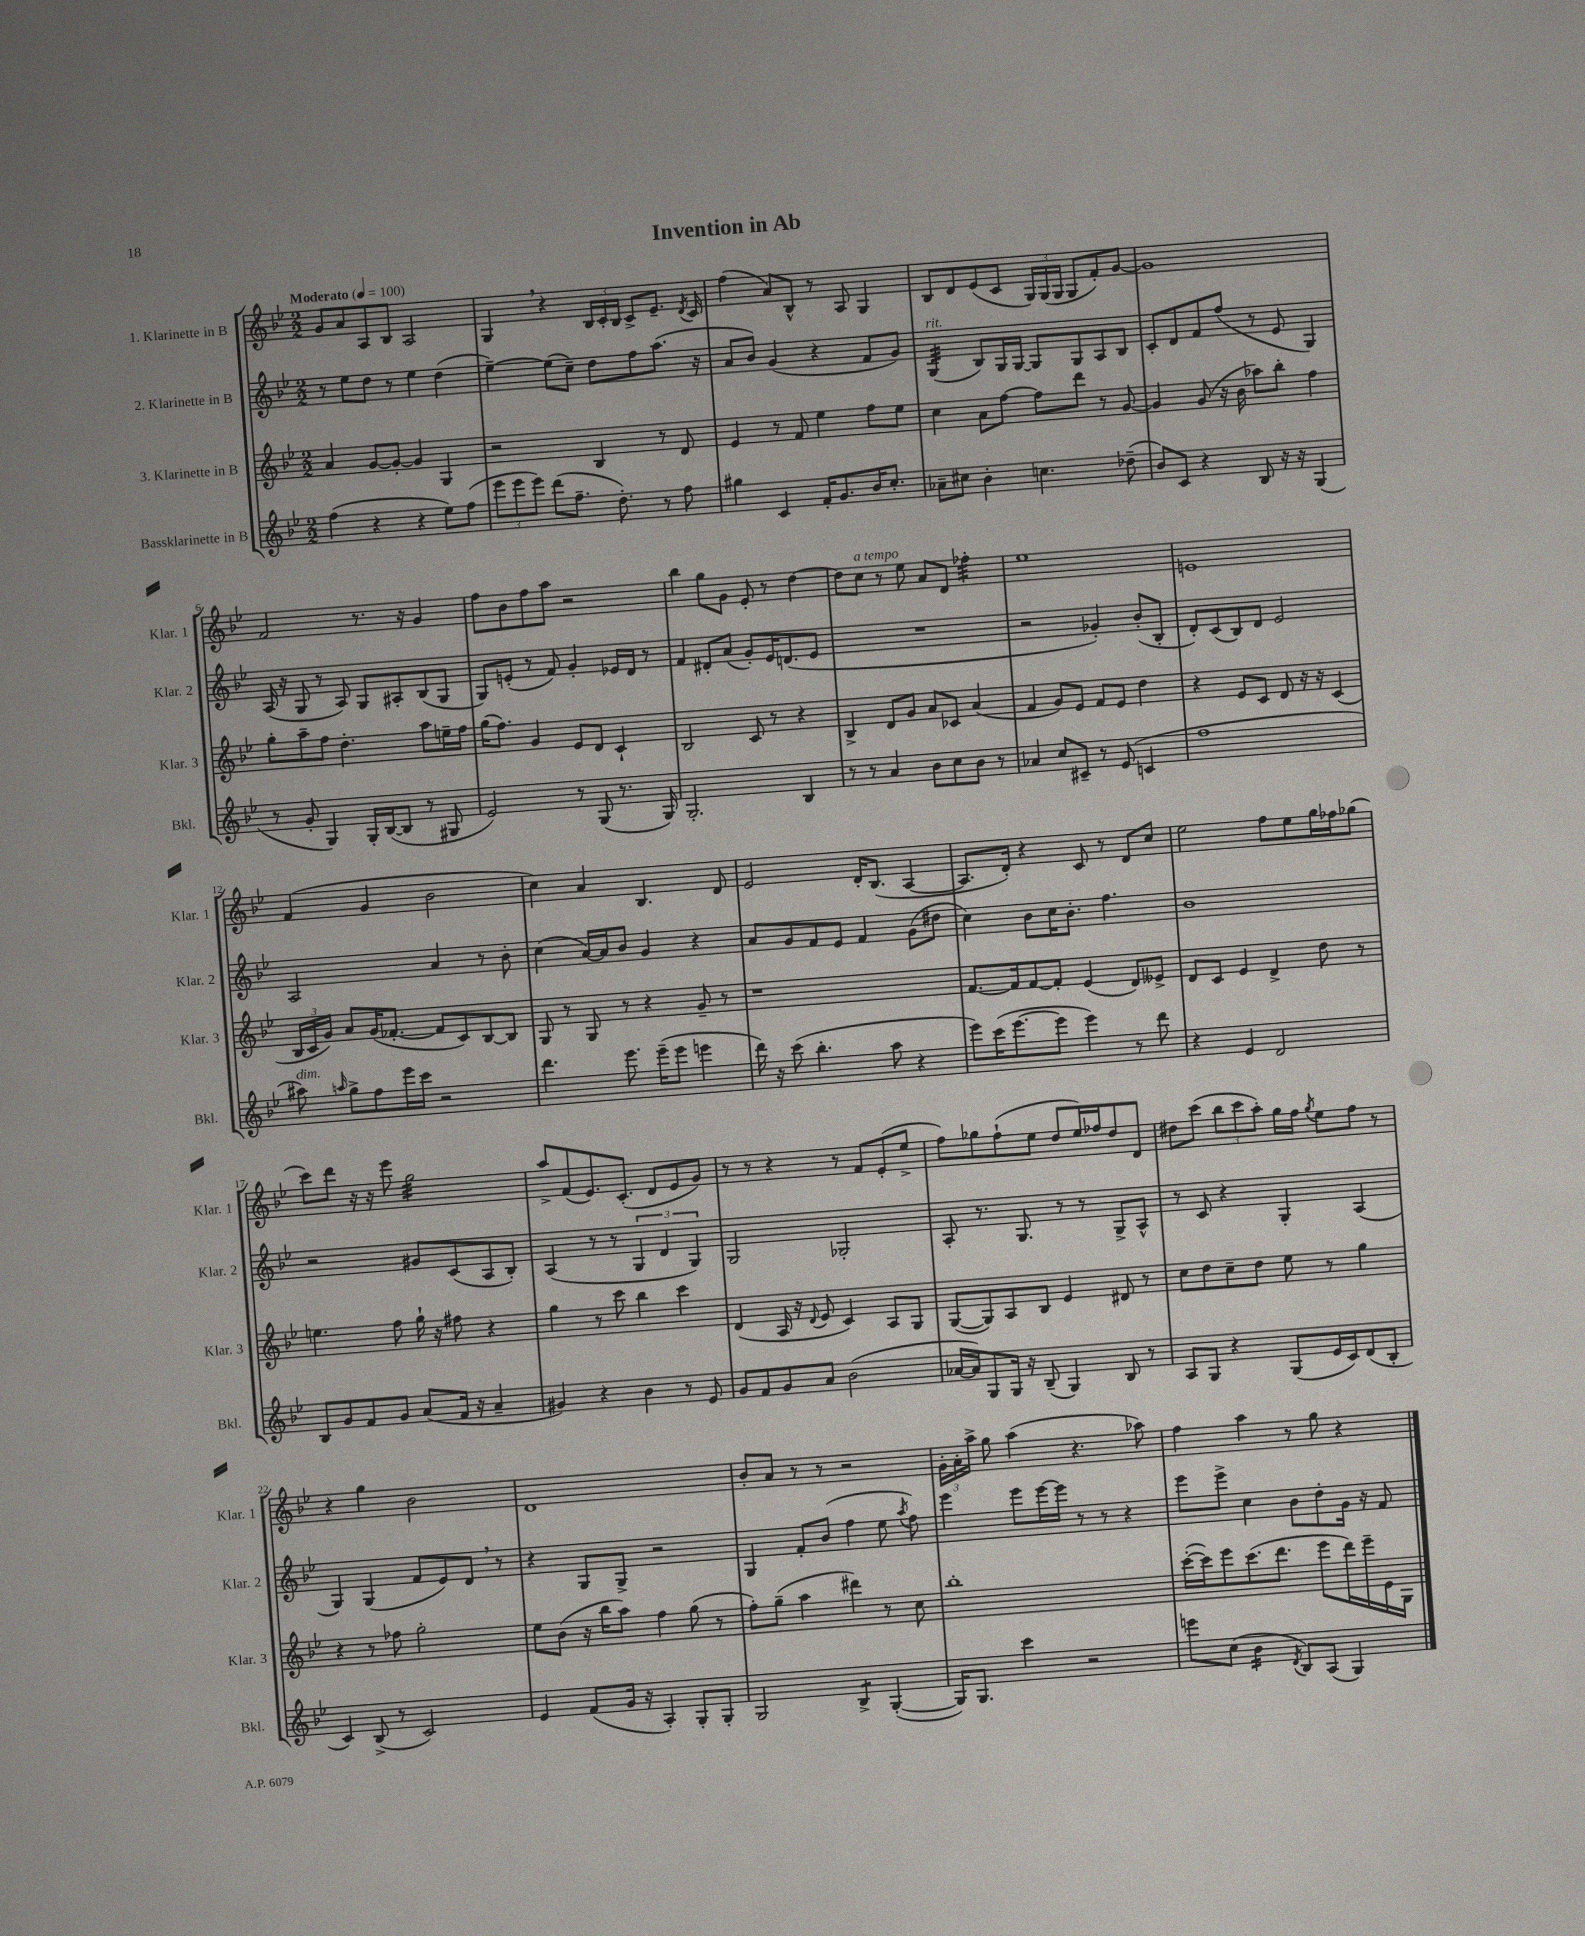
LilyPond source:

\header { title = "Invention in Ab" }
<<
\new StaffGroup <<
\new Staff = "s0" \with { instrumentName = "1. Klarinette in B" shortInstrumentName = "Klar. 1" } {
    \clef treble \key bes \major \numericTimeSignature \time 2/2 \tempo "Moderato" 4 = 100
    \autoBeamOff g'8[ a'8 a8 bes8] a2 |
    g4 \breathe r4 \tuplet 3/2 { bes16[ c'16-. bes16] } c'8[-> ees'8.]-- \acciaccatura { d'8 } c'16 |
    f''4( a'8[) bes8]-^ r8 a8 g4 |
    bes8[ d'8 ees'8( c'8] \tuplet 3/2 { g16[) g16( g16] } g8[ f'8-.) g'8]~ |
    g'1 |
    f'2 r8. r16 g'4 |
    f''8[ bes'8 f''8 a''8] r2 |
    bes''4 g''8[ g'8] ees'8-. r8 d''4~ |
    d''8[ c''8]^\markup { \italic "a tempo" } r8 ees''8 a'8[ d'8] fes''4:32-. |
    ees''1 |
    e'1 |
    f'4( g'4 bes'2 |
    c''4) a'4 bes4. d'8 |
    ees'2 d'16[-. bes8.]( a4~ |
    a8.[ d'16]-.) r4 c'8 r8 d'8[ c''8] |
    ees''2 f''8[ ees''8 g''16 fes''16 ges''8]( |
    c'''8[) d'''8] r16 r16 ees'''8 g''2:32 |
    a''8[-> f'8( ees'8.) c'8.]-.( d'8[ ees'8 g'8]) |
    r8 r8 r4 r8 f'8[ ees'8-.( ees''8]-> |
    f''8[) ges''8 f''8-!( ees''8] d''8[ ees''16) fes''16 d''8 d'8] |
    dis''8[ c'''8]( \tuplet 3/2 { bes''8[ c'''8 a''8]-.) } g''16[ f''16] \acciaccatura { g''8 } ees''8[ f''8] r8 |
    r4 g''4 bes'2 |
    d'1 |
    bes'8[-. a'8] r8 r8 r2 |
    \tuplet 3/2 { g'16[-. a'16-. a''16]-> } g''8 a''4( r4. aes''8) |
    f''4 a''4 r8 g''8 r4 \bar "|." |
}
\new Staff = "s1" \with { instrumentName = "2. Klarinette in B" shortInstrumentName = "Klar. 2" } {
    \clef treble \key bes \major \numericTimeSignature \time 2/2
    \autoBeamOff r8 ees''8[ d''8] r8 ees''4 d''4( |
    ees''4~--) ees''8[( c''8]--) d''8[ f''8 a''8.]( r16 |
    a'8[ bes'8]) g'4( r4 f'8[ g'8]) |
    g4:32^\markup { \italic "rit." }( bes8[) g16 g16]~ g8[ g8 a8 bes8] |
    c'8[-. d'8 f'8 f''8]( r8 ees'8 g4) |
    a16( r16 g8 r8 a8) g8[ ais8-. bes8( g8] |
    g8[) e'8]-.( r8 f'8) g'4-. ees'16[ d'16] r8 |
    f'4 dis'8[-. a'8]( g'8[-.) ees'16 d'8.( ees'8] |
    R1 |
    r2 ges'4-.) bes'8[-.( bes8]-. |
    d'8[-.) c'8( bes8) d'8] ees'2 |
    a2 a'4 r8 bes'8-. |
    c''4( a'16[~) a'16 bes'8] g'4 r4 |
    a'8[ g'8 f'8 ees'8] f'4 g'8[( dis''8] |
    c''4) bes'8[ c''16 bes'8.]-. f''4. |
    bes'1 |
    r2 gis'8[ c'8( a8 bes8]-.) |
    a4( r8 r8 \tuplet 3/2 { g4 d'4 g4) } |
    g2 ges2-. |
    a8-. r8. g8. r8 r8 g8[-> a8]-^ |
    r8 c'8 r4 g4-. a4( |
    g4) g4( f'8[ ees'8) d'8] \breathe r8 |
    r4 g8[ g8]-> r2 |
    g4 f'8[-. bes'8]( f''4 ees''8 \acciaccatura { a''8 } f''8) |
    ees'''4 ees'''8[ ees'''16~ ees'''16] r8 r8 r4 |
    ees'''8[ ees'''8]-> c''4 bes'8[ d''8-. g'16] r16 f'8 \bar "|." |
}
\new Staff = "s2" \with { instrumentName = "3. Klarinette in B" shortInstrumentName = "Klar. 3" } {
    \clef treble \key bes \major \numericTimeSignature \time 2/2
    \autoBeamOff a'4 g'8[~ g'8]~-. g'4 g4 |
    r2 bes4 r8 d'8 |
    ees'4 r8 f'8 ees''4 f''8[ ees''8] |
    c''4 a'8[ f''8]~ f''8[ d'''8] r8 g'8~ |
    g'4 g'8( r16 bes'16 aes''8[) bes''8]-. f''4 |
    g''8[-. a''8-- f''8] d''4.-. a''8[ e''16-- f''16] |
    g''16[( f''8.]) g'4 ees'8[ d'8] c'4-! |
    bes2 c'8 r8 r4 |
    bes4-> d'8[ g'8] a'8[ ces'8] a'4( |
    f'4 g'8[) ees'8] f'8[ ees'8] d''4 |
    r4 ees'8[ c'8] d'8 r16 r16 c'4( |
    \tuplet 3/2 { bes16[ c'16 g'16]) } a'8[ g'16( fes'8.]~-. fes'8[ c'8) bes8~ bes8] |
    g8 r8 g8 r8 r4 g'8-- r8 |
    r1 |
    f'8.[~ f'16 f'8~ f'8]-. ees'4( d'8[) eeses'8]-> |
    d'8[ c'8] ees'4 d'4-> d''8 r8 |
    e''4. f''8 g''16-! r16 fis''8 r4 |
    g''4 r8 c'''8 bes''4 c'''4 |
    d'4( a16 r16 \appoggiatura { d'8 } ees'8 c'4) a8[ g8] |
    g8[~( g8) a8 bes8] ees'4 dis'8 r8 |
    c''8[ d''8 c''8-- d''8] ees''8 r8 g''4 |
    r4 r8 fes''8 g''2-. |
    ees''8[ bes'8]( r16 bes''16[ a''8]) f''4 g''8( r8 |
    f''8[-.) g''8]--( a''4 dis'''4) r8 c''8 |
    bes''1-. |
    c'''16[~-.( c'''16) ees'''8 c'''8.( d'''8.] ees'''8[ d'''16) ees'''16-- ees'16 g16] \bar "|." |
}
\new Staff = "s3" \with { instrumentName = "Bassklarinette in B" shortInstrumentName = "Bkl." } {
    \clef treble \key bes \major \numericTimeSignature \time 2/2
    \autoBeamOff f''4( r4 r4 ees''8[) f''8]( |
    \tuplet 3/2 { ees'''8[ ees'''8 ees'''8]) } d'''8[( f''8.]-- d''8.-.) r8 f''8 |
    gis''4 c'4 f'16[-. g'8. bes'16 c''8.]-. |
    aes'8[-- cis''8] bes'4-. c''4. des''8--( |
    bes'8[) c'8] r4 bes8 r16 r16 g4( |
    r8 g'8-. g4) g16[-. bes16~( bes8] r8 gis8 |
    ees'2) r8 g8( r8. g16) |
    g2.-. bes4 |
    r8 r8 a'4 bes'8[ c''8 bes'8] r8 |
    aes'4 c''8[ cis'8]-- r8 ees'8( c'4 |
    f''1 |
    ais''8^\markup { \italic "dim." }) \grace { a''16 } g''8[-> f''8 ees'''16 c'''16] r2 |
    d'''4. ees'''8. ees'''16[--( ees'''8] e'''4 |
    d'''16) r16 c'''8( bes''4.-. a''8 r4 |
    ees'''8[) c'''16( ees'''8.~ ees'''8] ees'''4) r8 d'''8 |
    r4 ees'4 d'2 |
    bes8[ g'8 f'8 g'8] a'8[( f'16] r16 a'4-- |
    gis'4) r4 bes'4 r8 ees'8 |
    g'8[ f'8 g'8 a'8] bes'2( |
    aes'16[~ aes'16) g8 g16] r16 bes8--( g4) bes8 r8 |
    a8[ g8] r4 g8[( ees'16 c'16) d'8( bes8]-. |
    c'4) bes8->( r8 c'2) |
    ees'4 f'8[( g'16] r16 a4-.) g8[-. g8]-. |
    g2 bes4:8-> g4~-.( |
    g16[) g8.] c'''4 r2 |
    e'''8[ c''8]( bes'4:16 \acciaccatura { d'8 } bes8[) a8]( g4) \bar "|." |
}
>>
>>
